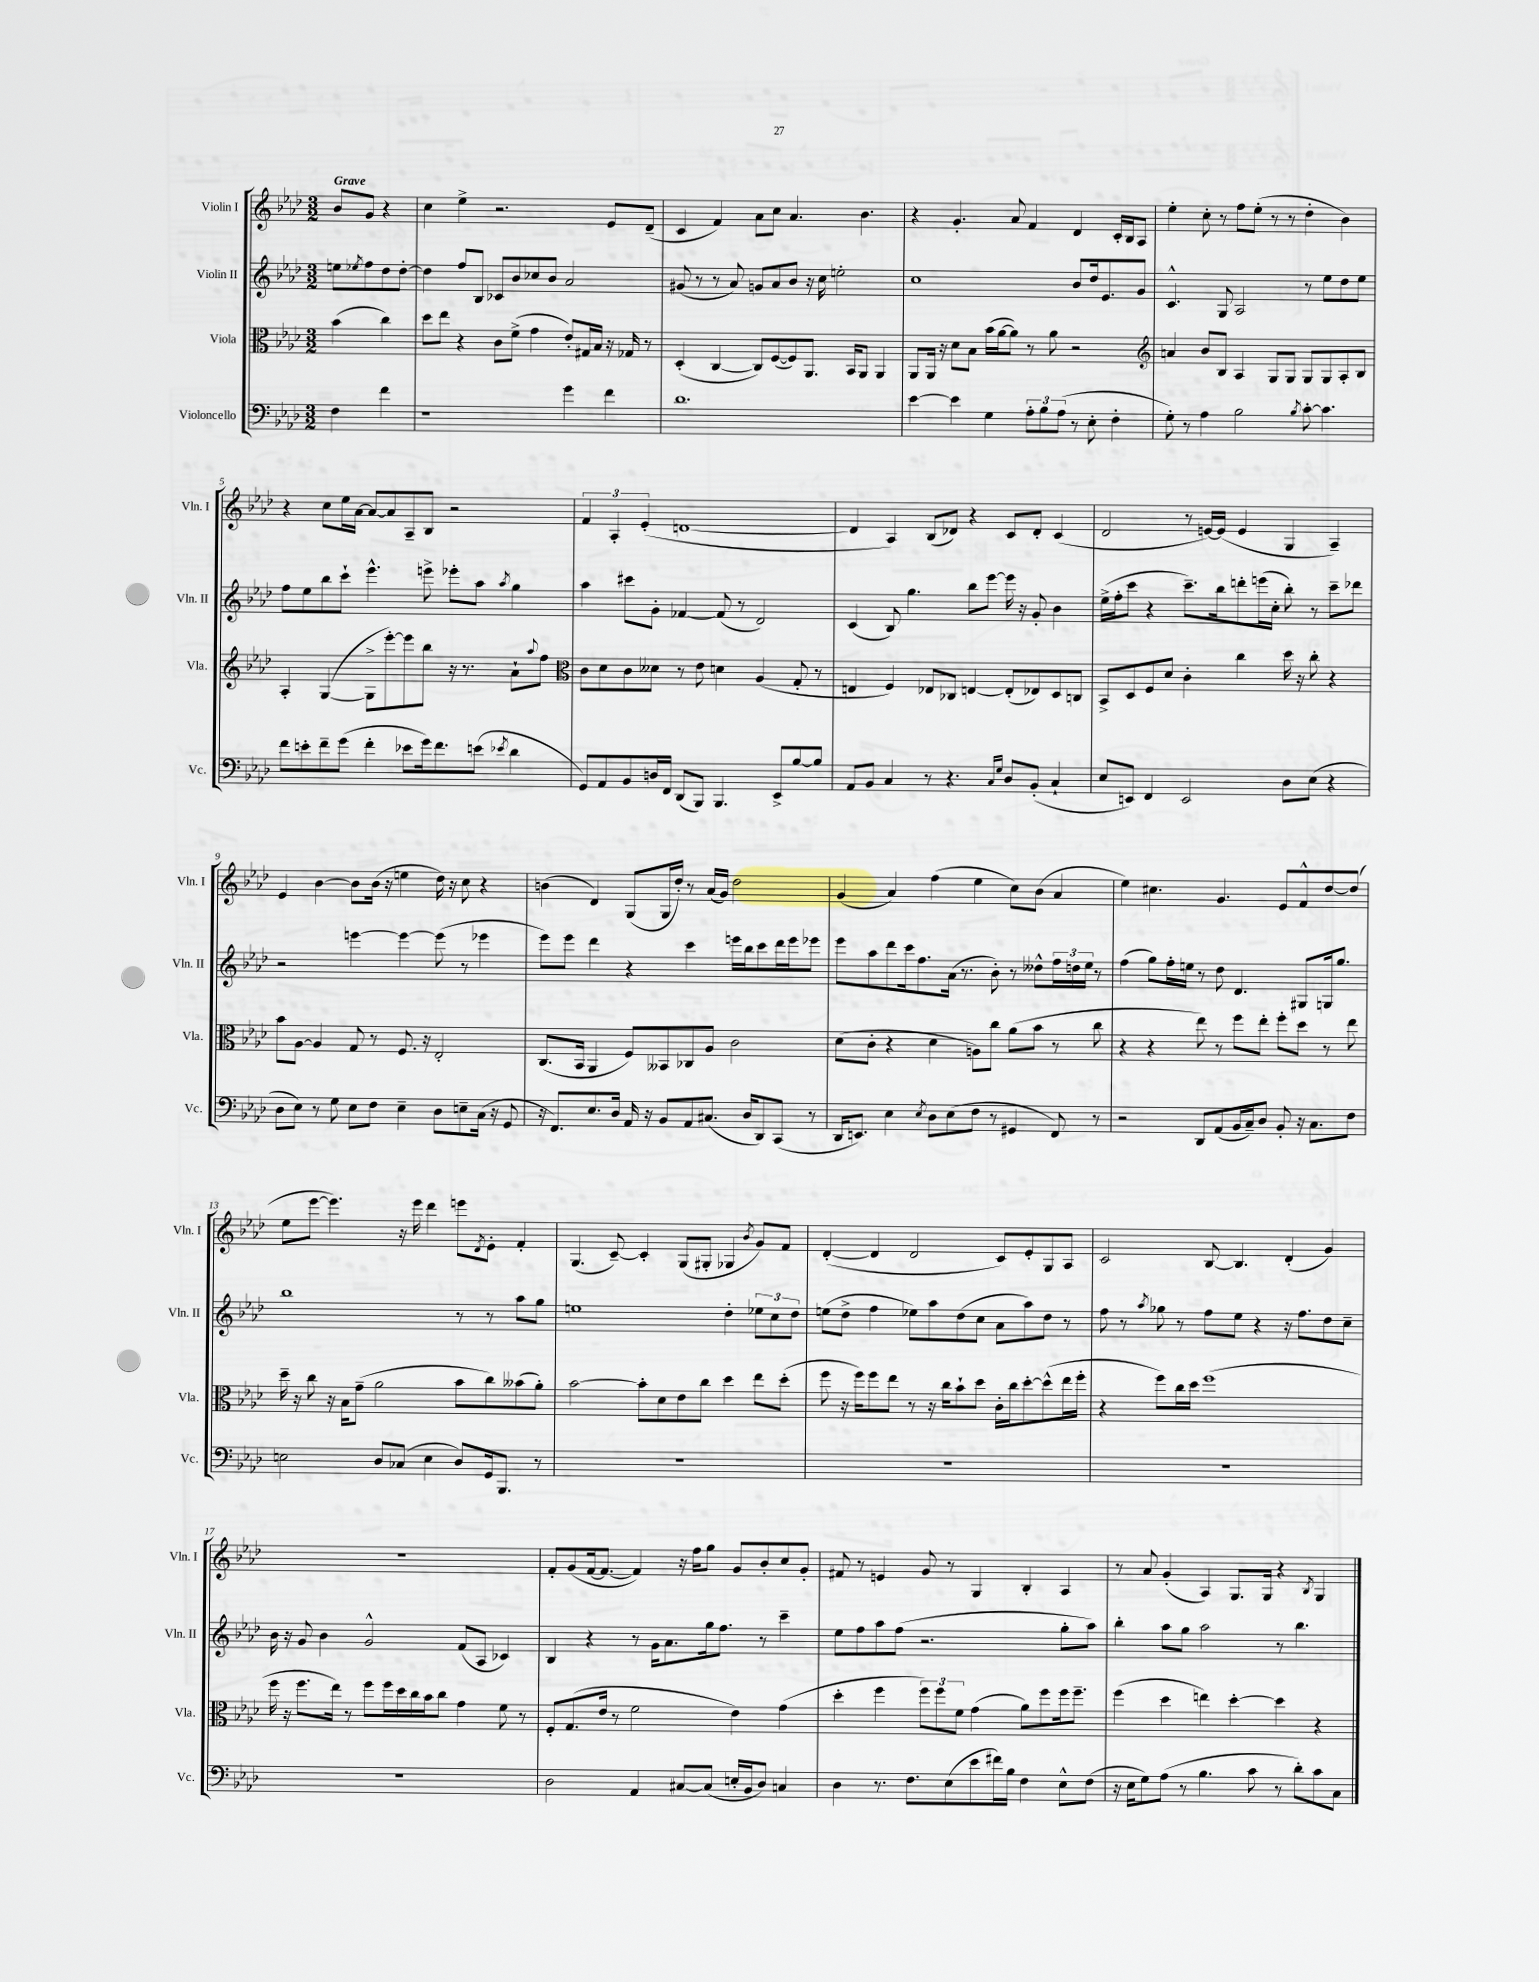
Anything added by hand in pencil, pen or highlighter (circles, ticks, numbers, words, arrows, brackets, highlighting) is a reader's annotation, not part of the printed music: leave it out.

**kern	**kern	**kern	**kern
*part4	*part3	*part2	*part1
*staff4	*staff3	*staff2	*staff1
*I"Violoncello	*I"Viola	*I"Violin II	*I"Violin I
*I'Vc.	*I'Vla.	*I'Vln. II	*I'Vln. I
*clefF4	*clefC3	*clefG2	*clefG2
*k[b-e-a-d-]	*k[b-e-a-d-]	*k[b-e-a-d-]	*k[b-e-a-d-]
*M3/2	*M3/2	*M3/2	*M3/2
=	=	=	=
!	!	!	!LO:TX:a:B:t=Grave
4F\	(4b-\	8een\L	8b-/L
.	.	8qee-X/	.
.	.	8ff\	8g/J
4f\	4cc\)	8dd-\	4r
.	.	[8dd-'\J	.
=1	=1	=1	=1
1r	8dd-\L	4dd-\]	4cc\
.	8ee-\J	.	.
.	4r	8ff/L	4ee-^\
.	.	8B-/J	.
.	8c\L	8c-X/L	2.r
.	(8f^\J	8b-/	.
.	4g\	8cc-X/	.
.	.	8b-/J	.
4g\	8e-'/L)	2a-/	.
.	16G#X/L	.	.
.	16B-/JJ	.	.
4f\	16r	.	8e-/L
.	16G-X/	.	.
.	8r	.	(8d-~/J
=2	=2	=2	=2
1.d-	(4D-'/	(8g#X/	4c/
.	.	8r	.
.	[4C/	8r	4f/)
.	.	8a-/)	.
.	8C/L])	8gn/L	8a-\L
.	([8F/	8a-/	8cc\J
.	8F/])	8b-/J	4.a-/
.	8.AA-/J	16r	.
.	.	16cc\	.
.	.	2een'\	.
.	16BB-/KL	.	.
.	8AA-/J	.	4.b-\
.	4AA-/	.	.
=3	=3	=3	=3
[4e-\	8AA-/L	1cc	4r
.	16AA-/Jk	.	.
.	16r	.	.
4e-\]	8d-\L	.	4.g'/
.	8B-\J	.	.
4G\	(16b-\LL	.	.
.	[16a-\J	.	.
.	8a-\J])	.	8a-/
12A-'\L	8r	.	4f/
12B-\	.	.	.
.	8a-\	.	.
(12A-\J	.	.	.
8r	2r	8b-/L	4d-/
8E-'\	.	16dd-/k	.
.	.	8.e-/	.
4F'\	.	.	16c'/LL
.	.	.	16B-/J
.	.	8g/J	8A-/J
=4	=4	=4	=4
*	*clefG2	*	*
8G'\)	4an/	4.c^^/	4ee-'\
8r	.	.	.
4A-\	8b-/L	.	8cc'\
.	8B-/J	8G/	8r
2B-\	4A-/	2A-/	8ff\L
.	.	.	(8ee-'\J
.	8G/L	.	8r
.	8G/J	.	8r
8qB-/	.	.	.
[8c'\	8G/L	8r	4dd-'\
4.c\]	8G/	8ee-\L	.
.	8A-'/	8dd-\	4b-\)
.	8B-/J	8ee-\J	.
!!LO:LB:g=z
=5	=5	=5	=5
8f\L	4A-'/	8ff\L	4r
8en'\	.	8ee-\	.
8f~\	([4G/	8bb-\	8cc\L
(8g\J	.	8ccc`\J	16ee-\L
.	.	.	[16a-\JJ
4f'\	8G^\L]	4.eee-^^\	8a-/L_
.	[8eee-'\)	.	8a-/]
8e-X\L	8eee-\]	.	8A-~/
16g\k)	8bb-\J	8eeen^\	8B-/J
8.f\	.	.	.
.	16r	8eee-X'\L	2r
.	8.r	.	.
(8en\J	.	8aa-\J	.
8qe-X/	.	8qaa-/	.
4d-\	8a-`\L	4gg\	.
.	8qqaa-/	.	.
.	8ff\J	.	.
=6	=6	=6	=6
*	*clefC3	*	*
8GG/L)	8c\L	4aa-\	6f/
8AA-/	8d-\	.	.
.	.	.	6A-'/
8BB-/	8c\	8ccc#X\L	.
.	.	.	(6e-'/
16Dn/L	8d--X\J	8g'\J	.
16FF/JJ	.	.	.
(8DD-/L	8r	[4f-X/	[1dn
8BBB-/J)	8e-\	.	.
4.BBB-/	4dn\	(8f-/]	.
.	.	8r	.
.	(4A-/	2d-/)	.
8EE-^/L	.	.	.
[8B-/	8G'/	.	.
8B-/J]	8r	.	.
=7	=7	=7	=7
8AA-/L	4En/	(4c/	4d/]
8BB-/J	.	.	.
4C/	4F/)	8B-/)	4A-/)
.	.	4.gg\	.
8r	8E-X/L	.	(8B-/L
4.r	8C-X/J	.	8d-X/J)
.	[4En/	8bb-\L	4r
.	.	[8eee-\J	.
16qqC/LL	.	.	.
16qqG/JJ	.	.	.
8D-/L	(8E'/L]	16eee-\]	8c/L
.	.	16r	.
(8BB-'/J	8E-X/)	8g'/	8d-'/J
4C`/	8D-/	4b-\	(4c/
.	8Cn/J	.	.
=8	=8	=8	=8
8E-/L	8BB-^/L	(16ee-^\LL	2d-/
.	.	16ff'\J	.
8EEn/J)	8D-/	8ccc\J	.
4FF/	8F/	4r	.
.	8d-/J	.	.
2EE/	4c'\	8.ccc~\L)	8r
.	.	.	[16en/LL)
.	.	16bb-\k	(16e/JJ]
.	4cc\	8dddn'\	4e/
.	.	(16eeen\L	.
.	.	16cc'\JJ	.
8D-\L	16dd-\	8bb-'\)	4G/
.	16r	.	.
(8E-\J	8cc'\	8r	.
4r	4r	8ccc~\L	4A-~/)
.	.	8ddd-X\J	.
!!LO:LB:g=z
=9	=9	=9	=9
8D-\L	8b-\L	2r	4e-/
8E-\J)	[8A-\J	.	.
8r	4A-/]	.	[4b-\
8G\	.	.	.
8E-\L	8G/	[4eeen\	8b-\L]
8F\J	8r	.	(16b-\Jk
.	.	.	16r
4E-~\	8.F/	4eee\_	4een\
.	16r	.	.
8D-\L	2E-'/	(8eee\]	16dd-\)
.	.	.	16r
8En~\	.	8r	8cc\
(16C\Jk	.	4eee-X\	4r
16r	.	.	.
8GG/	.	.	.
=10	=10	=10	=10
16r	(8.C/L	8eee-\L)	(4bn\
8.FF/L)	.	.	.
.	.	8eee-\J	.
.	16BB-/Jk	.	.
8.E-/	4AA-/	4ddd-\	4d-/)
16D-/Jk	.	.	.
16AA-/	8F/L)	4r	(8G/L
16r	.	.	.
8BB-/L	8BB--X/	.	16G/L
.	.	.	16dd-'/JJ)
8AA-/	8C-X/	4ccc\	8r
(8.C#X/J	8A-/J	.	(16a-/LL
.	.	.	16g/JJ)
.	2c\	16eeen\LL	2dd-\
16D-/KL	.	16bb-\J	.
8DD-/)	.	8ccc\	.
(8CC/J	.	16ddd-\L	.
.	.	16eee\J	.
8r	.	8eee-X\J	.
=11	=11	=11	=11
16DD-/KL	(8d-\L	8eee-\L	(4g/
8.EEn/J)	.	.	.
.	8c'\J	8aa-\	.
4E-\	4r	8ddd-\	4a-/)
.	.	16ccc\k	.
.	.	8.ff\	.
8qE-/	.	.	.
8D-\L	4d-\	.	(4ff\
(8E-\	.	(16a-\Jk	.
.	.	8.r	.
8F\J	8An\L)	.	4ee-\
8r	8cc\J	8b-'\)	.
4GG#X/	(8a-\L	8r	8cc\L)
.	8b-\J	8dd--X^^\L	(8b-\J
8FF/)	8r	24ff\L	4a-/
.	.	24ddn\	.
.	.	24ee-\JJ	.
8r	8cc\	8r	.
=12	=12	=12	=12
2r	4r	(4ff\	4ee-\)
.	4r	8gg\L)	4.cc#X\
.	.	16ff'\L	.
.	.	16een\JJ	.
8DD-/L	8ee-\)	8r	.
(8AA-/	8r	8dd-\	4.g/
16BB-/L	8ff\L	4.d-/	.
16C~/J)	.	.	.
8D-/J	8ee-'\J	.	.
8BB-'/	8ff'\L	.	8e-/L
16r	8dd-\J	8G#X/L	8f^^/
8.C\L	.	.	.
.	8r	16Gn/k	[8dd-/
.	.	8.gg/J	.
8F\J	8ee-\	.	(8dd-/J]
!!LO:LB:g=z
=13	=13	=13	=13
2En\	16dd-~\	1bb-	8ee-\L
.	16r	.	.
.	8cc\	.	[8eee-\J
.	16r	.	4.eee-\])
.	16B-\KL	.	.
.	(8g~\J	.	.
8D-/L	2a-\	.	.
(8C-X/J	.	.	16r
.	.	.	16eee-\
4E\	.	.	4ddd-\
8D-/L)	8b-\L	8r	8eeen\L
.	.	.	8qd-/
16GG/k	8cc\)	8r	8e-'\J
8.BBB-/J	.	.	.
.	(8b--X\	8aa-\L	4f'/
8r	8a-'\J)	8gg\J	.
=14	=14	=14	=14
1.r	[2b-\	1een	(4.G/
.	.	.	[8c~/)
.	8b-'\L]	.	4c'/]
.	8d-\	.	.
.	8e-\	.	(8G/L
.	8cc\J	.	8G#X'/J
.	4dd-\	4dd-'\	4G-X/
.	.	.	8qb-/
.	8ee-\L	12ee-X\L	8g/L)
.	.	12cc\	.
.	(8dd-'\J	.	8f/J
.	.	12dd-\J	.
=15	=15	=15	=15
1.r	8ff\	(8een\L	([4d-'/
.	16r	8dd-^\J	.
.	16ff\KL)	.	.
.	8ff\	4ff\	4d-/]
.	8ee-\J	.	.
.	8r	8ee-X\L)	2d-/
.	16r	8aa-\	.
.	16cc\KL	.	.
.	8b-`\	(8dd-\	.
.	8dd-\J	8cc\J	.
.	16c'\LL	8a-\L	8c/L)
.	16cc\J	.	.
.	[8dd-'\	8aa-\)	8e-'/
.	(8dd-^^\]	8dd-\J	8G/
.	16ee-\L	8r	8A-/J
.	16ff'\JJ	.	.
=16	=16	=16	=16
1.r	4r	8ff\	2c/
.	.	8r	.
.	.	8qaa-/	.
.	8ff\L)	8gg-X\	.
.	16cc\L	8r	.
.	16dd-\JJ	.	.
.	(1ff	8ff\L	[8B-/
.	.	8ee-\J	4.B-/]
.	.	4r	.
.	.	16r	(4d-'/
.	.	8.ff\L	.
.	.	8dd-\	4g/)
.	.	8cc~\J	.
!!LO:LB:g=z
=17	=17	=17	=17
1.r	16ff\	16b-\	1.r
.	16r	16r	.
.	8.ff\L	8g/	.
.	.	4b-\	.
.	16ee-\Jk)	.	.
.	8r	.	.
.	8ff\L	2g^^/	.
.	16ff\L	.	.
.	16dd-\	.	.
.	16cc\	.	.
.	16b-\J	.	.
.	8cc\J	.	.
.	4g\	(8f/L	.
.	.	8A-/J	.
.	8f\	4c-X/)	.
.	8r	.	.
=18	=18	=18	=18
2D-\	8F'/L	4B-/	8f'/L
.	(8.G/	.	(8g/
.	.	4r	[16f/k
.	16e-/Jk	.	8.f/J_
.	8r	.	.
4AA-/	2f\	8r	4f/])
.	.	16g\KL	.
.	.	8.a-\	.
[8C#X/L	.	.	16r
.	.	.	16ff\KL
(8C#/J]	.	16gg\k	8gg\J
.	.	8.ff\J	.
16En'/LL	4e-\)	.	8g/L
16BB-/J	.	.	.
8D-/J)	.	8r	8b-'/
4Cn/	(4g\	4ccc~\	8cc/
.	.	.	8g'/J
=19	=19	=19	=19
4D-\	4dd-'\	8ee-\L	8f#X/
.	.	8ff\	8r
8.r	4ff\	8aa-\	4en/
.	.	(8ff\J	.
8.F\L	.	.	.
.	12ff\L)	2.r	8g/
.	12ff\	.	.
(8E-\	.	.	8r
.	12f\J	.	.
8e-\	(4g\	.	4G/
16f#X\L)	.	.	.
16B-\JJ	.	.	.
4F\	8a-\L)	.	4B-'/
.	8ff\	.	.
8E-^^\L	16ff\k	8gg'\L	4A-/
.	8.ff~\J	.	.
(8F\J	.	8aa-\J)	.
=20	=20	=20	=20
16r	(4ff\	4bb-'\	8r
16E-\KL	.	.	.
8G\)	.	.	8a-/
(8A-\J	4dd-\	8aa-\L	(4g'/
8r	.	8gg\J	.
4.B-\	4een\)	2aa-\	4A-/)
.	[4dd-'\	.	8.G/L
8c\	.	.	.
.	.	.	16G/Jk
8r	4dd-\]	8r	4r
8d-'\L)	.	4.bb-\	.
.	.	.	8qB-/
8c\	4r	.	4G/
8C\J	.	.	.
==	==	==	==
*-	*-	*-	*-
